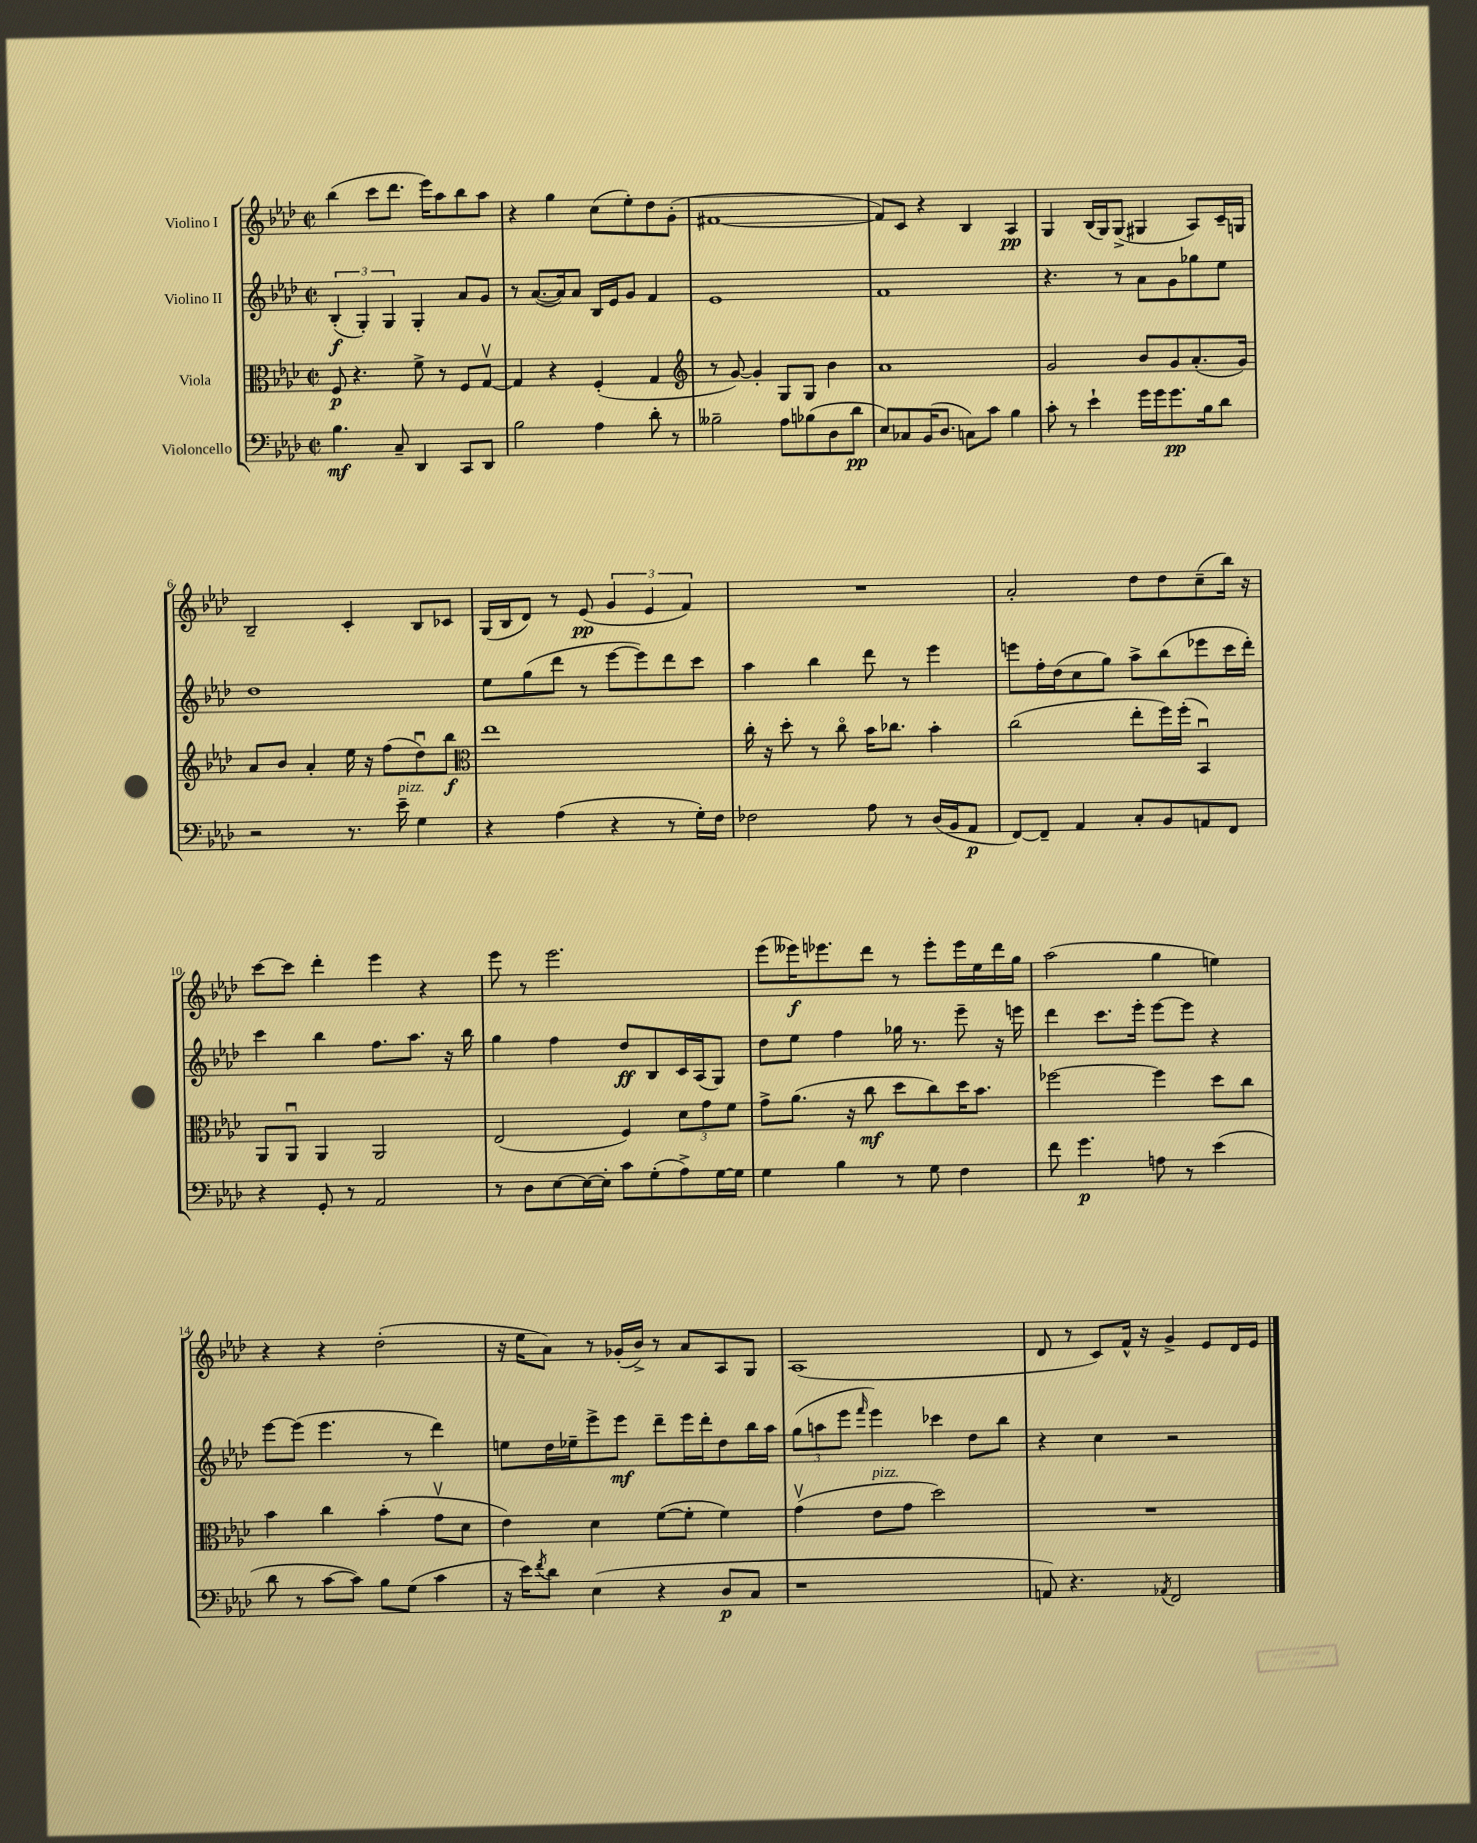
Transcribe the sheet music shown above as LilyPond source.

<<
\new StaffGroup <<
\new Staff = "s0" \with { instrumentName = "Violino I" } {
    \clef treble \key aes \major \defaultTimeSignature \time 2/2
    bes''4( c'''8 des'''8. ees'''16) aes''8 bes''8 aes''8 |
    r4 g''4 c''8( ees''8-.) des''8 g'8-.( |
    fis'1~ |
    fis'8) c'8 r4 bes4 aes4\pp |
    g4 bes16( g16) g8->( gis4 aes8) c'16-- g16 |
    bes2-- c'4-. bes8 ces'8 |
    g16( bes16 des'8) r8 ees'8\pp( \tuplet 3/2 { g'4 ees'4 f'4) } |
    R1 |
    aes'2-. des''8 des''8 c''8--( bes''16) r16 |
    c'''8~ c'''8 des'''4-. ees'''4 r4 |
    ees'''8 r8 ees'''2. |
    ees'''8( eeses'''16\f) ees'''8. des'''8 r8 ees'''8-. ees'''16 ees''16 des'''16 g''16 |
    aes''2( g''4 e''4) |
    r4 r4 des''2-.( |
    r16 ees''16 aes'8) r8 ges'16-.( bes'16->) r8 aes'8 aes8 g8 |
    aes1( |
    des'8 r8 c'8) f'16-^ r16 g'4-> ees'8 des'16 ees'16 \bar "|." |
}
\new Staff = "s1" \with { instrumentName = "Violino II" } {
    \clef treble \key aes \major \defaultTimeSignature \time 2/2
    \tuplet 3/2 { bes4-.\f( g4-.) g4 } g4-. aes'8 g'8 |
    r8 aes'8.~( aes'16) aes'8 bes16 ees'16 g'8 f'4 |
    ees'1 |
    f'1 |
    r4. r8 aes'8 g'8 ges''8 ees''8 |
    des''1 |
    ees''8 g''8( des'''8 r8 ees'''8~ ees'''8) des'''8 c'''8 |
    aes''4 bes''4 des'''8 r8 ees'''4 |
    e'''8 f''16-. des''16( c''8 g''8) aes''8-> bes''8( ees'''8 c'''16 des'''16-.) |
    c'''4 bes''4 f''8. aes''8. r16 bes''16 |
    g''4 f''4 des''8\ff bes8 c'16 aes16( g8) |
    des''8 ees''8 f''4 ges''16 r8. ees'''8-- r16 e'''16 |
    des'''4 c'''8. ees'''16-. ees'''8~ ees'''8 r4 |
    ees'''8~ ees'''8( ees'''4. r8 des'''4) |
    e''8 des''16 ees''16-- ees'''8-> ees'''8\mf des'''8-- ees'''16 des'''16-. des''8 bes''16 aes''16 |
    \tuplet 3/2 { g''8( a''8 ees'''8 } \grace { f'''16 } ees'''4) ces'''4 des''8 bes''8 |
    r4 c''4 r2 \bar "|." |
}
\new Staff = "s2" \with { instrumentName = "Viola" } {
    \clef alto \key aes \major \defaultTimeSignature \time 2/2
    f8\p r4. f'8-> r8 f8 g8~\upbow |
    g4 r4 f4-.( g4 |
    \clef treble r8 g'8~) g'4-. g8 g8 bes'4 |
    aes'1 |
    g'2 bes'8 g'8 aes'8.-.( g'16) |
    aes'8 bes'8 aes'4-. ees''16 r16 f''8( des''8\downbow) bes''8\f |
    \clef alto ees''1 |
    c''16-. r16 des''8-. r8 c''8\flageolet bes'16 ces''8. bes'4-. |
    c''2( ees''8-. f''16) f''16-.( bes,4\downbow) |
    aes,8 aes,8\downbow aes,4 aes,2 |
    ees2( f4) \tuplet 3/2 { des'8 g'8 f'8 } |
    g'8-> aes'8.( r16 c''8\mf des''8 c''8) des''16 bes'8. |
    fes''2~ fes''4 des''8 c''8 |
    bes'4 c''4 bes'4-.( g'8\upbow des'8 |
    ees'4) des'4 f'8~( f'8-. f'4) |
    g'4\upbow( ees'8^\markup { \italic "pizz." } g'8 des''2) |
    R1 \bar "|." |
}
\new Staff = "s3" \with { instrumentName = "Violoncello" } {
    \clef bass \key aes \major \defaultTimeSignature \time 2/2
    bes4.\mf c8-- des,4 c,8 des,8 |
    bes2 aes4 des'8-. r8 |
    beses2-- aes8 bes8( des8 des'8\pp |
    ees8) ces8 bes,16( des8. c8) c'8 bes4 |
    c'8-. r8 ees'4-! g'16 g'16 g'8.\pp bes16 des'8 |
    r2 r8. ees'16--^\markup { \italic "pizz." } g4 |
    r4 aes4( r4 r8 g16-.) f16 |
    fes2 aes8 r8 des16( bes,16 aes,8\p |
    f,8~) f,8-- aes,4 c8-. bes,8 a,8 f,8 |
    r4 g,8-. r8 aes,2 |
    r8 des8 ees8~ ees16~ ees16-. c'8 g8-.( aes8->) g16~ g16 |
    g4 bes4 r8 g8 f4 |
    f'8 g'4.\p a8 r8 ees'4( |
    des'8 r8 c'8~ c'8) bes8 g8( c'4 |
    r16 ees'16) \acciaccatura { f'8 } des'8 ees4( r4 des8\p c8 |
    r1 |
    a,8) r4. \acciaccatura { aes,8 } f,2 \bar "|." |
}
>>
>>
